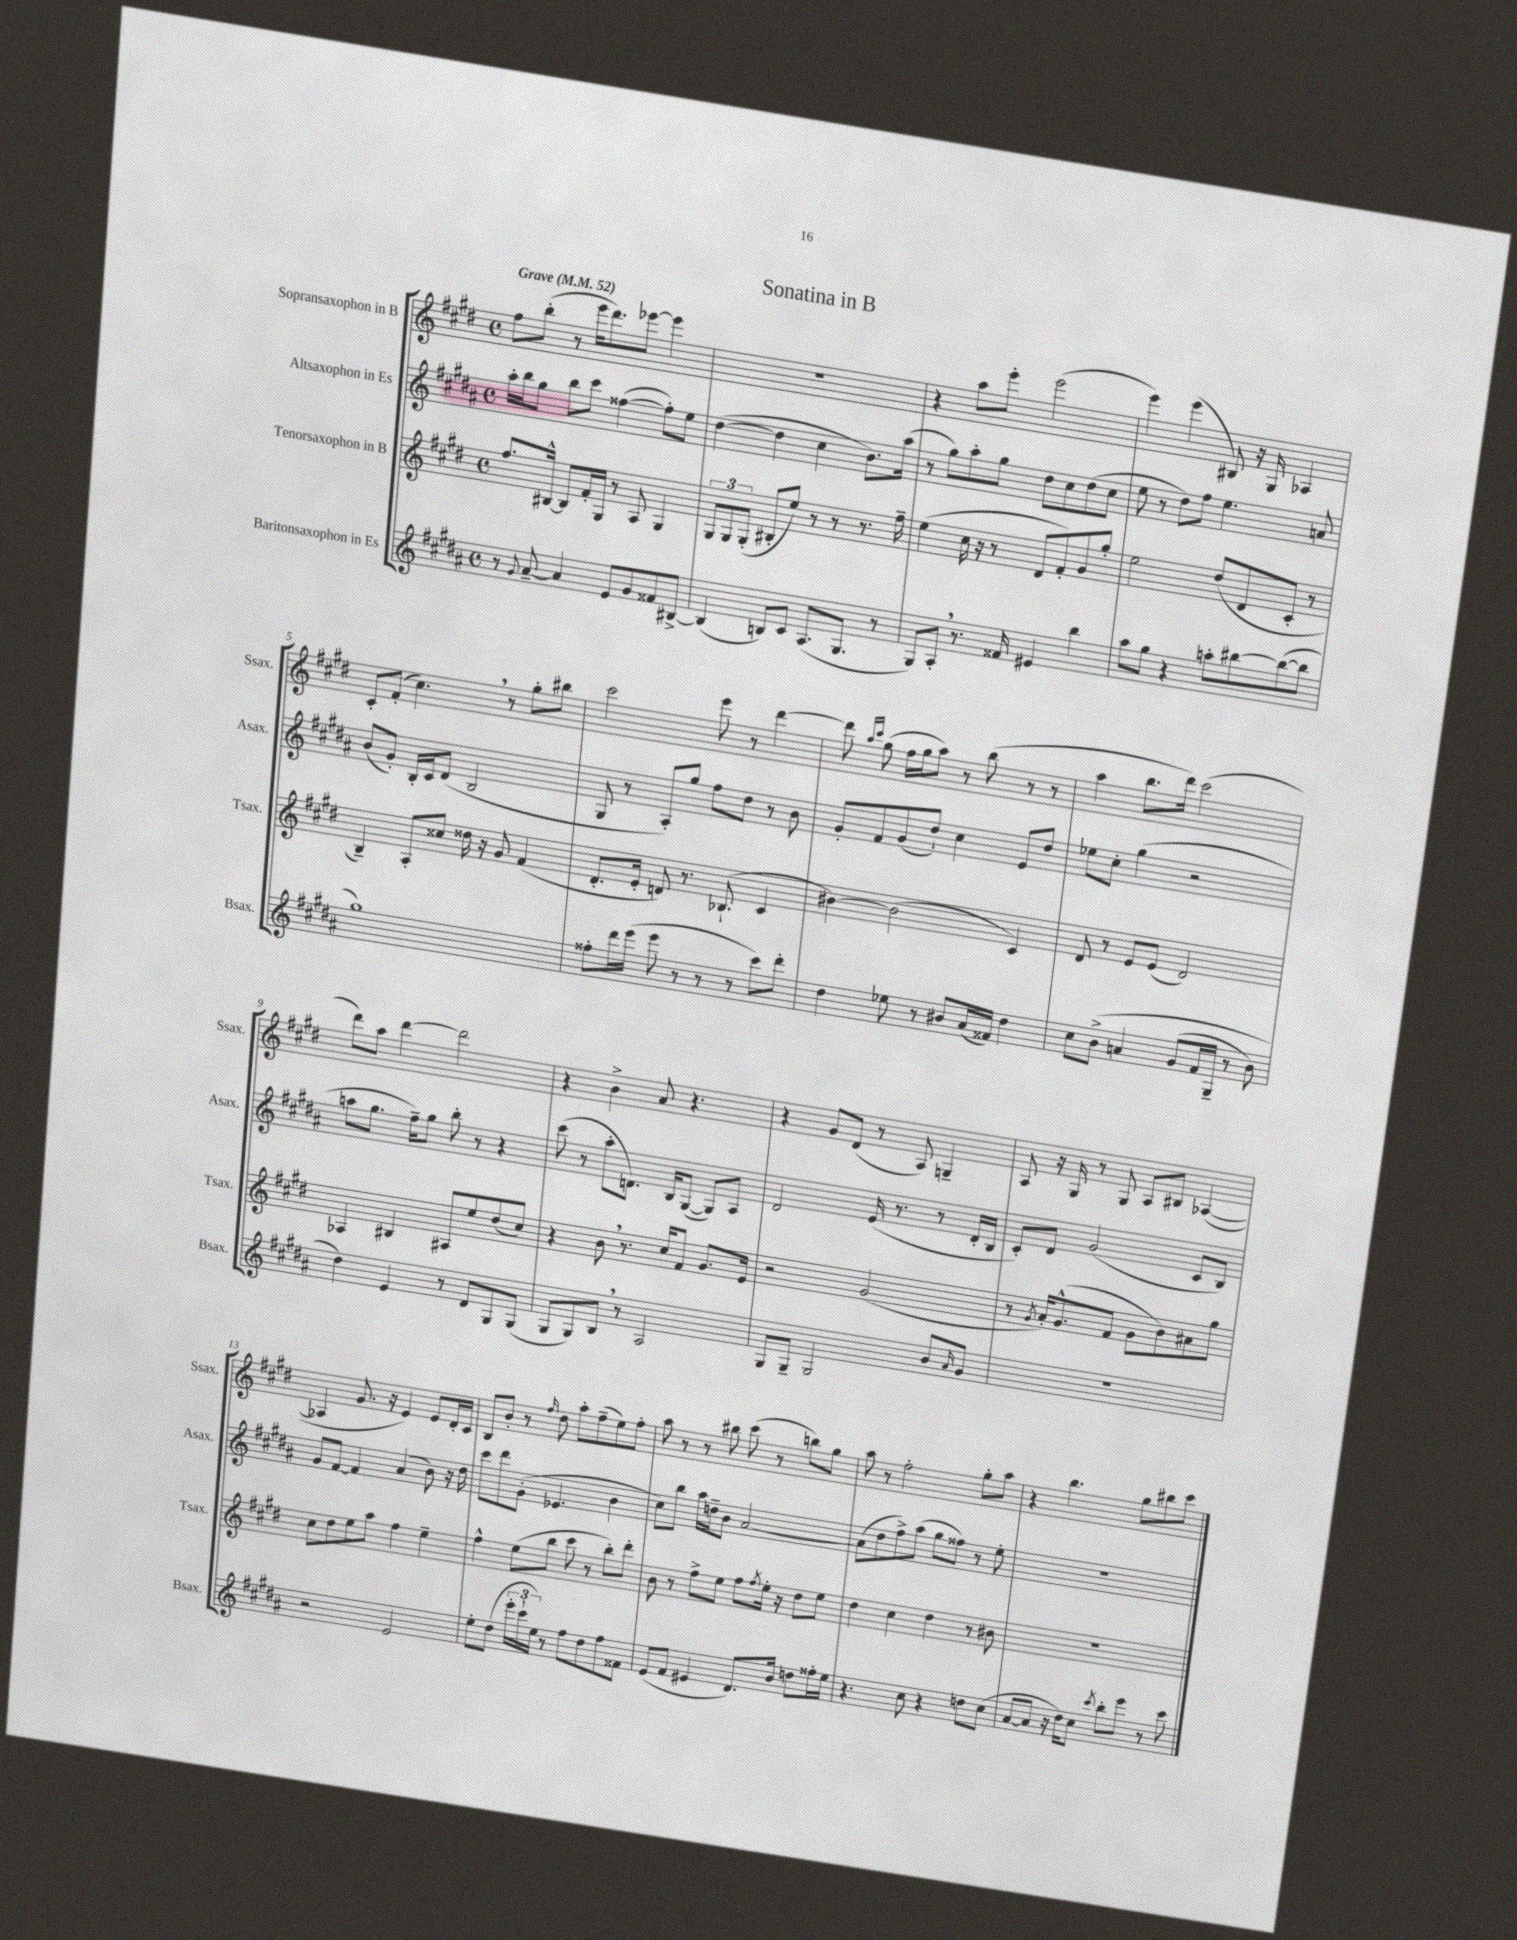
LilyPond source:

\header { title = "Sonatina in B" }
<<
\new StaffGroup <<
\new Staff = "s0" \with { instrumentName = "Sopransaxophon in B" shortInstrumentName = "Ssax." } {
    \clef treble \key e \major \defaultTimeSignature \time 4/4 \tempo "Grave" 4 = 52
    fis''8 b''8-.( r8 e'''16 dis'''8.) ees'''8~ ees'''4 |
    R1 |
    r4 a''8 e'''8-. e'''2( |
    e'''4) e'''4( bis8) r16 gis16 aes4 |
    cis'8-. fis'8-.( cis''4.) \breathe r8 gis''8-. bis''8 |
    cis'''2 e'''8 r8 dis'''4~ |
    dis'''8 \grace { a''16 cis'''16 } gis''8( fis''16 gis''16 a''8) r8 b''8( r8 r8 |
    a''4 b''8. dis'''16) cis'''2( |
    dis'''8) a''8 dis'''4~ dis'''2 |
    r4 b'4-> a'8 r4. |
    r4 gis'8 dis'8( r8 a8) g4-- |
    a8 r16 gis16 r8 gis8 a8 bis8 aes4~( |
    aes4 gis'8. r16 e'4) e'8 dis'16-. cis'16 |
    b8 b'8-. r8 \grace { fis''16 } dis''8 a''8-. fis''8--( e''8) fis''8-. |
    a''8 r8 r8 bis''8 cis'''8( r8 b''8) gis''8 |
    a''8 r8 fis''2-. gis''8-. a''8 |
    r4 b''4. gis''8 bis''8 cis'''8 \bar "|." |
}
\new Staff = "s1" \with { instrumentName = "Altsaxophon in Es" shortInstrumentName = "Asax." } {
    \clef treble \key b \major \defaultTimeSignature \time 4/4
    ais''16-. b''16 gis''8 b''8 cis'''8 fisis''4~( fisis''8-.) e''8 |
    dis''4~( dis''4 cis''4 b'8.) ais''16( |
    r8 gis''8) ais''8-. gis''8 dis''8 cis''8 dis''8( cis''8 |
    e''8 r8 dis''8) fis''8 e''4. a'8 |
    b'8( gis'8-.) b16-. cis'16 dis'8( b2 |
    gis8 r8 ais8-.) gis''8 fis''8 dis''8 r8 b'8 |
    gis'8-. fis'8 gis'8( dis''8-!) cis''4 e'8 dis''8 |
    ees''8 cis''8-. gis''4( r2 |
    a''8 gis''8. fis''16--) gis''8 b''8-. r8 r4 |
    cis'''8( r8 ais''8-. d'8.) b16 gis8~( gis8) ais8 |
    dis'2 e'16( r8. r8 dis'16-. b16 |
    cis'8-.) dis'8 gis'2( cis'8 b8) |
    gis'8 fis'8~ fis'4 ais'4( b'8) r16 dis''16 |
    cis'''8 dis'''8 gis'8-.( ees'4. b'4 |
    cis''8) b''8 ais''16 d''16-- b'8 ais'2~ |
    ais'8( dis''8 fis''8->) ais''8( gis''8 fisis''8) r8 e''8-. |
    R1 \bar "|." |
}
\new Staff = "s2" \with { instrumentName = "Tenorsaxophon in B" shortInstrumentName = "Tsax." } {
    \clef treble \key e \major \defaultTimeSignature \time 4/4
    fis''8. bis16~-^ bis8 fis'16-. gis16 r8 a8 gis4 |
    \tuplet 3/2 { gis8 gis8 gis8-.( } bis8-. e''8) r8 r8 r8. fis''16-- |
    e''4( cis''16 r16 r8 dis'8 fis'8-.) gis'8 gis''8-. |
    e''2 dis''8( dis'8 cis'8-. r8 |
    b4--) a8-. cisis''8 disis''16 r16 gis'8 fis'4( |
    dis'8.-. e'16-. d'8) r8. bes8.-!( cis'4 |
    bis'4~) bis'2( cis'4) |
    dis'8 r8 e'8 e'8( dis'2) |
    aes4 bis4 ais8 e''8 dis''8( cis''8) |
    r4 b'8 \breathe r8. cis''16 fis'8 gis'8. e'16 |
    r2 gis'2( |
    r8 \acciaccatura { gis'8 } a'16-.) gis'8.-^( fis'8 gis'8 b'8) ais'8 gis''8 |
    cis''8 dis''8 e''8 a''8 fis''4 e''4-- |
    fis''4-^ e''8( b''8 cis'''8 r8 b''8-.) dis'''8-. |
    b'8 r8 fis''8-> e''8 fis''8 \acciaccatura { fis''8 } e''16-. r16 dis''8 e''8 |
    dis''4 cis''4 dis''4 r8 bis'8 |
    R1 \bar "|." |
}
\new Staff = "s3" \with { instrumentName = "Baritonsaxophon in Es" shortInstrumentName = "Bsax." } {
    \clef treble \key b \major \defaultTimeSignature \time 4/4
    r8 \appoggiatura { gis'8 } ais'8~-- ais'4 e'8 gis'8 fisis'8 bis8~-> |
    bis4( b8) cis'8 ais8.( gis8. r8 |
    gis8) ais8-. \breathe r8. fisis'16 eis'4 b''4 |
    ais''8 gis''8 r4 a''8-. bis''8~ bis''8~( bis''8 |
    gis''1) |
    fisis''8-. dis'''16 e'''16( e'''8 r8 r8 r8 cis'''8) dis'''8-. |
    dis''4 ees''8 r8 bis'8 ais'16( fisis'16) dis''4 |
    cis''8 b'8->\( a'4 gis'8( fis'16 gis16-- r8 b'8) |
    dis''4\) e'4 r8 dis'8 gis8 gis8( |
    gis8 gis8) b8 \breathe r8 ais2 |
    gis8 gis8-- gis2 b'8 \grace { ais'16 } gis'8 |
    R1 |
    r2 e'2 |
    e''8-. dis''8( \tuplet 3/2 { e'''16-. cis'''16-! e''16) } r8 fis''8 dis''8 fis''8 fisis'8 |
    e'8( fis'8 eis'4 dis'8.) b'16 d''8 fisis''16-. e''16 |
    r4. cis''8 r4 d''8 cis''8( |
    ais'8~ ais'8 r16 dis''16) cis''8 \acciaccatura { cis'''8 } b''8-. e'''8 r8 cis'''8 \bar "|." |
}
>>
>>
